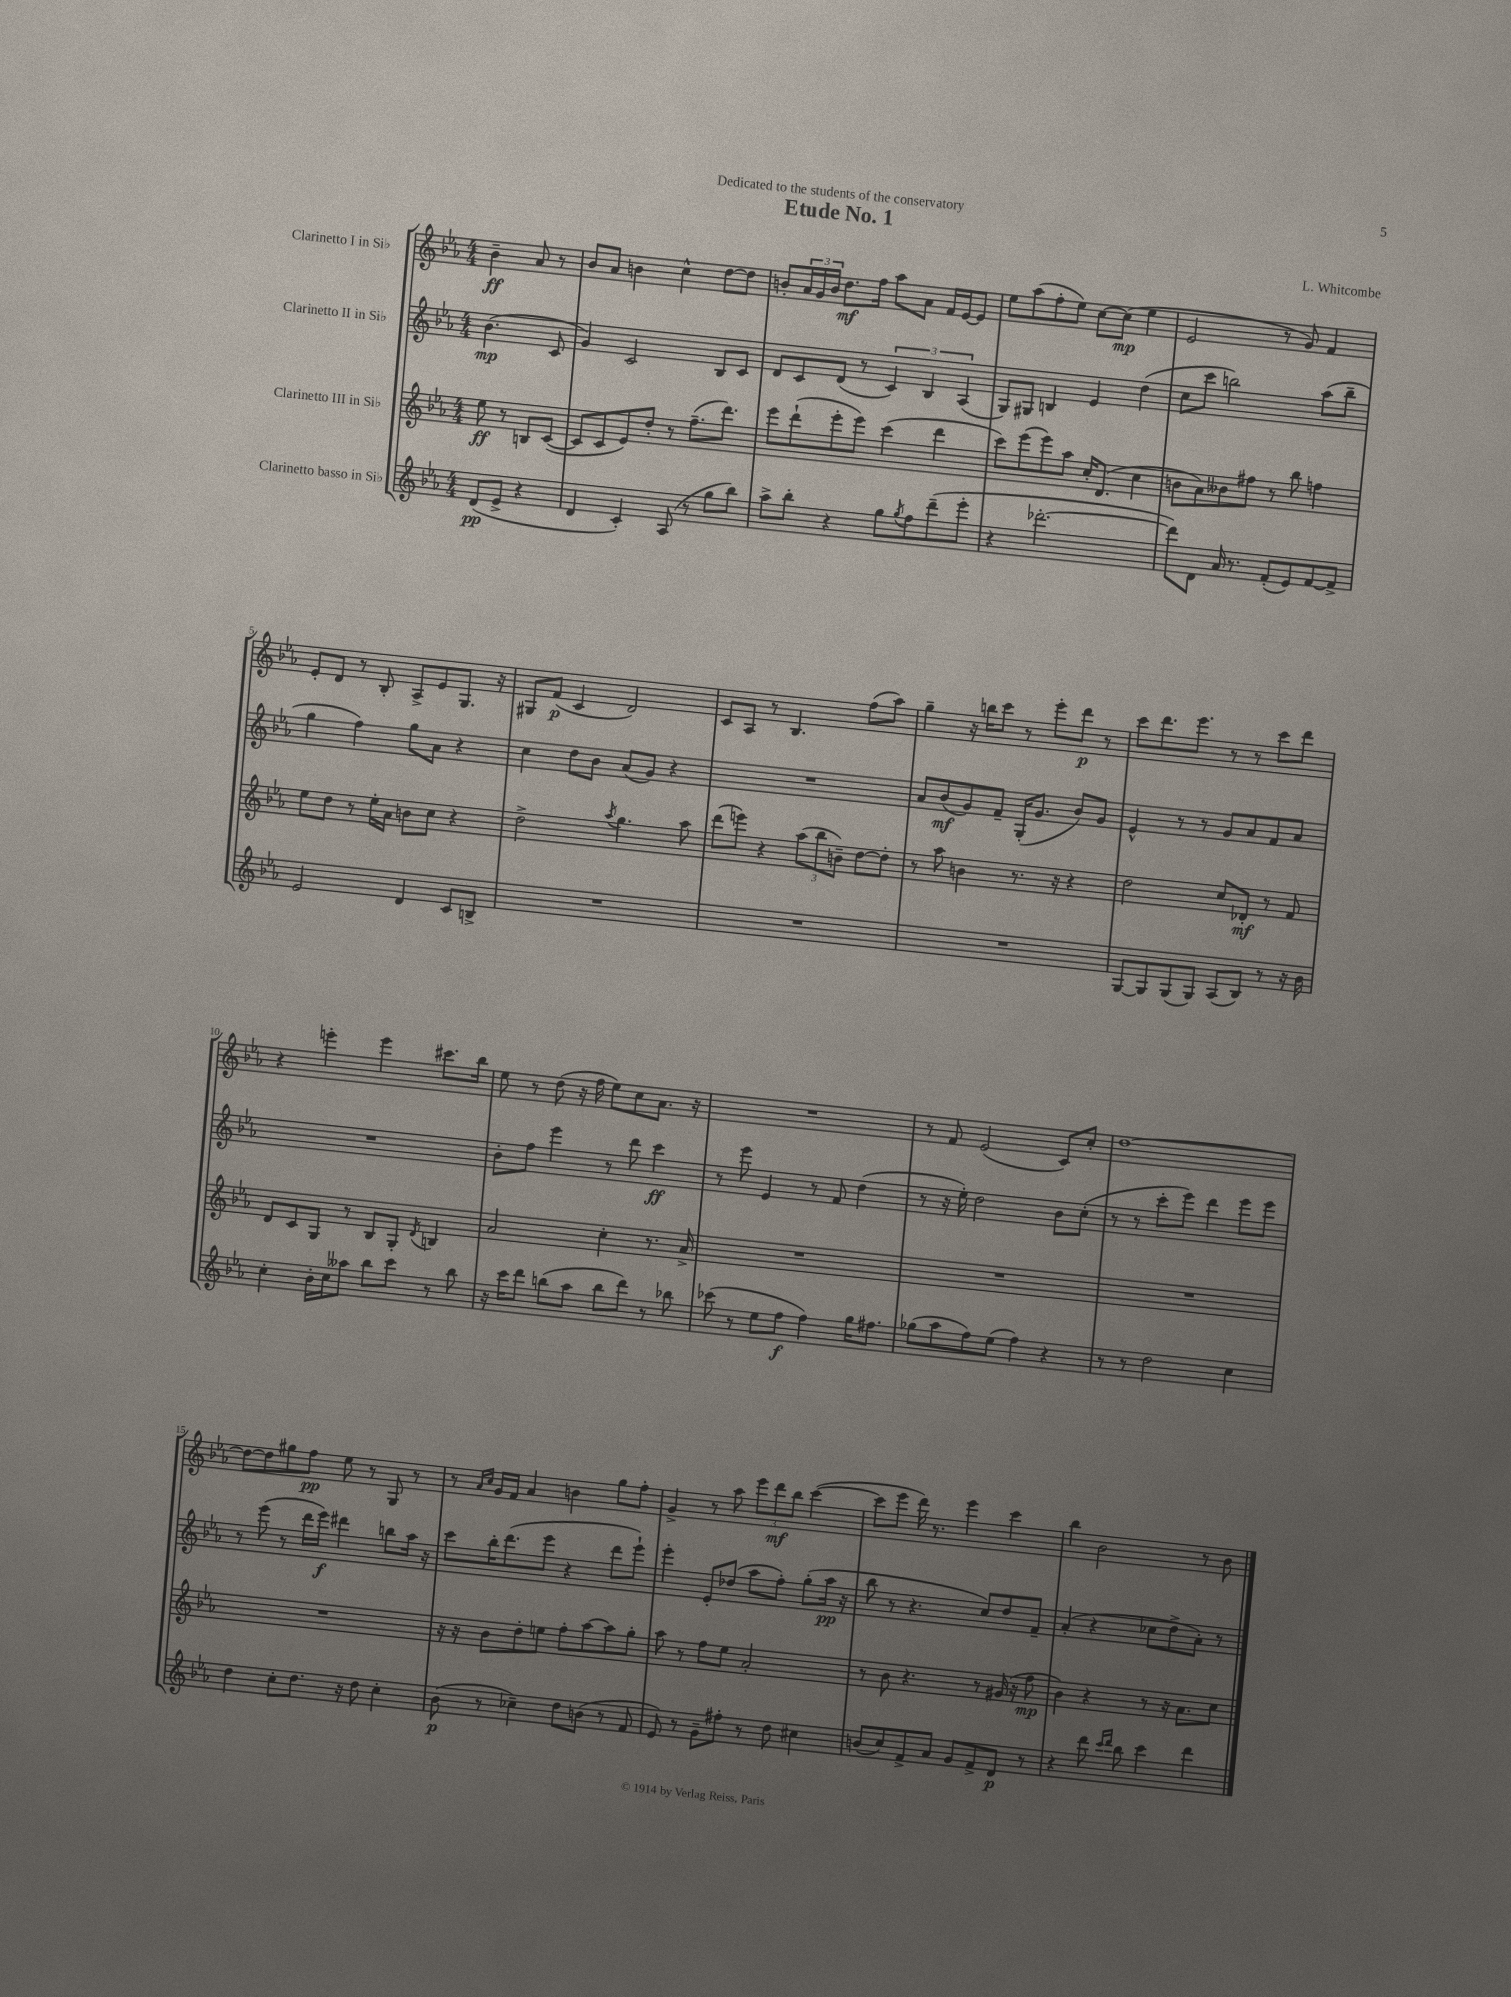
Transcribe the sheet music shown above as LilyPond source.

\header { title = "Etude No. 1" composer = "L. Whitcombe" dedication = "Dedicated to the students of the conservatory" }
<<
\new StaffGroup <<
\new Staff = "s0" \with { instrumentName = "Clarinetto I in Sib" } {
    \clef treble \key ees \major \numericTimeSignature \time 4/4 \partial 2
    bes'4--\ff aes'8 r8 |
    bes'8 aes'8 b'4 c''4-^ d''8~ d''8 |
    b'8-. \tuplet 3/2 { aes'16 g'16 b'16 } d''8.\mf f''16 aes''8 aes'8 f'16 ees'16~ ees'8 |
    ees''8 aes''8( f''8-. ees''8) c''8~ c''8\mp( ees''4 |
    ees'2 r8 g'8) f'4 |
    ees'8-. d'8 r8 bes8-. aes8-> ees'8 g8. r16 |
    gis8 f'8\p( c'4 d'2) |
    c'8 aes8 r8 bes4. f''8( aes''8) |
    g''4-- r16 b''16 c'''8 r8 ees'''8-. d'''8\p r8 |
    c'''8 d'''8. ees'''8. r8 r8 c'''8 d'''8 |
    r4 e'''4-. e'''4 cis'''8. bes''16 |
    ees''8 r8 d''8( r16 f''16 ees''8) c''8 aes'8. r16 |
    R1 |
    r8 f'8 ees'2( c'8) c''8-. |
    d''1~ |
    d''8~ d''8 gis''8 f''8\pp ees''8 r8 g8 r8 |
    r8 \grace { aes'16 c''16 } g'16 f'16 aes'4 b'4 g''8 f''8-. |
    g'4-> r8 aes''8 \tuplet 3/2 { ees'''8 d'''8\mf bes''8 } c'''4~( |
    c'''8 ees'''8 d'''16) r8. ees'''4 c'''4 |
    bes''4 bes'2 r8 bes'8 \bar "|." |
}
\new Staff = "s1" \with { instrumentName = "Clarinetto II in Sib" } {
    \clef treble \key ees \major \numericTimeSignature \time 4/4 \partial 2
    bes'4.\mp( c'8 |
    g'4) c'2 bes8 c'8 |
    d'8 c'8 d'8( r8 \tuplet 3/2 { c'4) bes4 aes4( } |
    g8) gis8 b4 ees'4 d''4( |
    c''8 c'''8 b''2) aes''8( b''8-- |
    g''4 f''4) g''8 aes'8 r4 |
    c''4 d''8 bes'8 aes'8( g'8) r4 |
    R1 |
    aes'8 bes'8\mf( g'8) f'8-- g16-.( g'8. bes'8) g'8 |
    ees'4-^ r8 r8 g'8 aes'8 f'8 aes'8 |
    R1 |
    bes'8-. f''8 ees'''4 r8 d'''8 c'''4\ff |
    r8 ees'''8 ees'4 r8 f'8 d''4( |
    r8 r16 ees''16-.) d''2 bes'8 c''8-.( |
    r8 r8 c'''8-. ees'''8) d'''4 ees'''8 ees'''8 |
    r8 ees'''8( r8 d'''16 ees'''16\f) dis'''4 b''8 aes''16 r16 |
    c'''8 bes''16-. d'''8.( ees'''8 r4 d'''8 ees'''8-!) |
    ees'''4-. ees'8-. des''8( aes''8 f''8-.) g''8-.( aes''16\pp r16 |
    bes''8 r8 r4. c''8) d''8 f'8-- |
    aes'4-.( r4 ces''8 d''8-> aes'8-.) r8 \bar "|." |
}
\new Staff = "s2" \with { instrumentName = "Clarinetto III in Sib" } {
    \clef treble \key ees \major \numericTimeSignature \time 4/4 \partial 2
    ees''8\ff r8 b8 c'8~( |
    c'8 c'8 ees'8) d''8-. r8 f''8.--( d'''8.) |
    ees'''8 d'''8-!( ees'''8-. ees'''8) c'''4( d'''4 |
    c'''8) ees'''8( ees'''8) aes''8 c''16-. d'8.( c''4 |
    b'8 aes'8) beses'8 fis''8 r8 bes''8 f''4 |
    ees''8 d''8 r8 ees''16-. aes'16 b'8 c''8 r4 |
    d''2-> \acciaccatura { aes''8 } g''4. aes''8 |
    d'''8( e'''8) r4 \tuplet 3/2 { aes''8( bes''8 b'8--) } d''8~ d''8-. |
    r8 aes''8 b'4 r8. r16 r4 |
    d''2 c''8 des'8-.\mf r8 f'8 |
    d'8 c'8 g8 r8 bes8 g8-. \acciaccatura { d'8 } b4 |
    aes'2 c''4-. r8. aes'16-> |
    R1 |
    R1 |
    R1 |
    R1 |
    r16 r16 bes'8 d''8-. e''8 f''8-. aes''8~ aes''8 g''8-. |
    aes''8 r8 f''8 ees''8 aes'2-. |
    r8 bes'8 r4. r8 gis'16( r16 f''8\mp |
    bes'4) r4 r8 r16 aes'8. c''8 \bar "|." |
}
\new Staff = "s3" \with { instrumentName = "Clarinetto basso in Sib" } {
    \clef treble \key ees \major \numericTimeSignature \time 4/4 \partial 2
    d'8\pp( ees'8-> r4 |
    d'4 c'4-.) aes8( r8 g''8 bes''8) |
    aes''8-> bes''8-. r4 g''8 \acciaccatura { g''8 } f''8 d'''8--( ees'''8-. |
    r4 des'''2.~-. |
    des'''8) d'8 aes'16 r8. f'8-.( ees'8) f'8~ f'8-> |
    ees'2 d'4 c'8 b8-> |
    R1 |
    R1 |
    R1 |
    g8~ g8 g8( g8) aes8( bes8) r8 r16 bes'16 |
    c''4-. bes'16-. c''16 aeses''8 bes''8 c'''8 r8 bes''8 |
    r16 c'''16 d'''8 b''8( aes''8 b''8 d'''8) r8 bes''8 |
    ces'''8( r8 ees''8 f''8\f f''4) g''16 fis''8. |
    ges''8( aes''8 f''8) ees''8( f''4) r4 |
    r8 r8 d''2 c''4 |
    d''4 c''8-. d''8. r16 d''8 c''4-. |
    bes'8\p( r8 ces''4--) d''8 b'8( r8 f'8 |
    ees'8) r8 g'8-- fis''8-. r8 d''8 cis''4 |
    b'8( c''8) f'8-> aes'8 g'8 f'8-> d'8\p r8 |
    r4 d'''8 \grace { c'''16 d'''16 } bes''8 c'''4 d'''4 \bar "|." |
}
>>
>>
